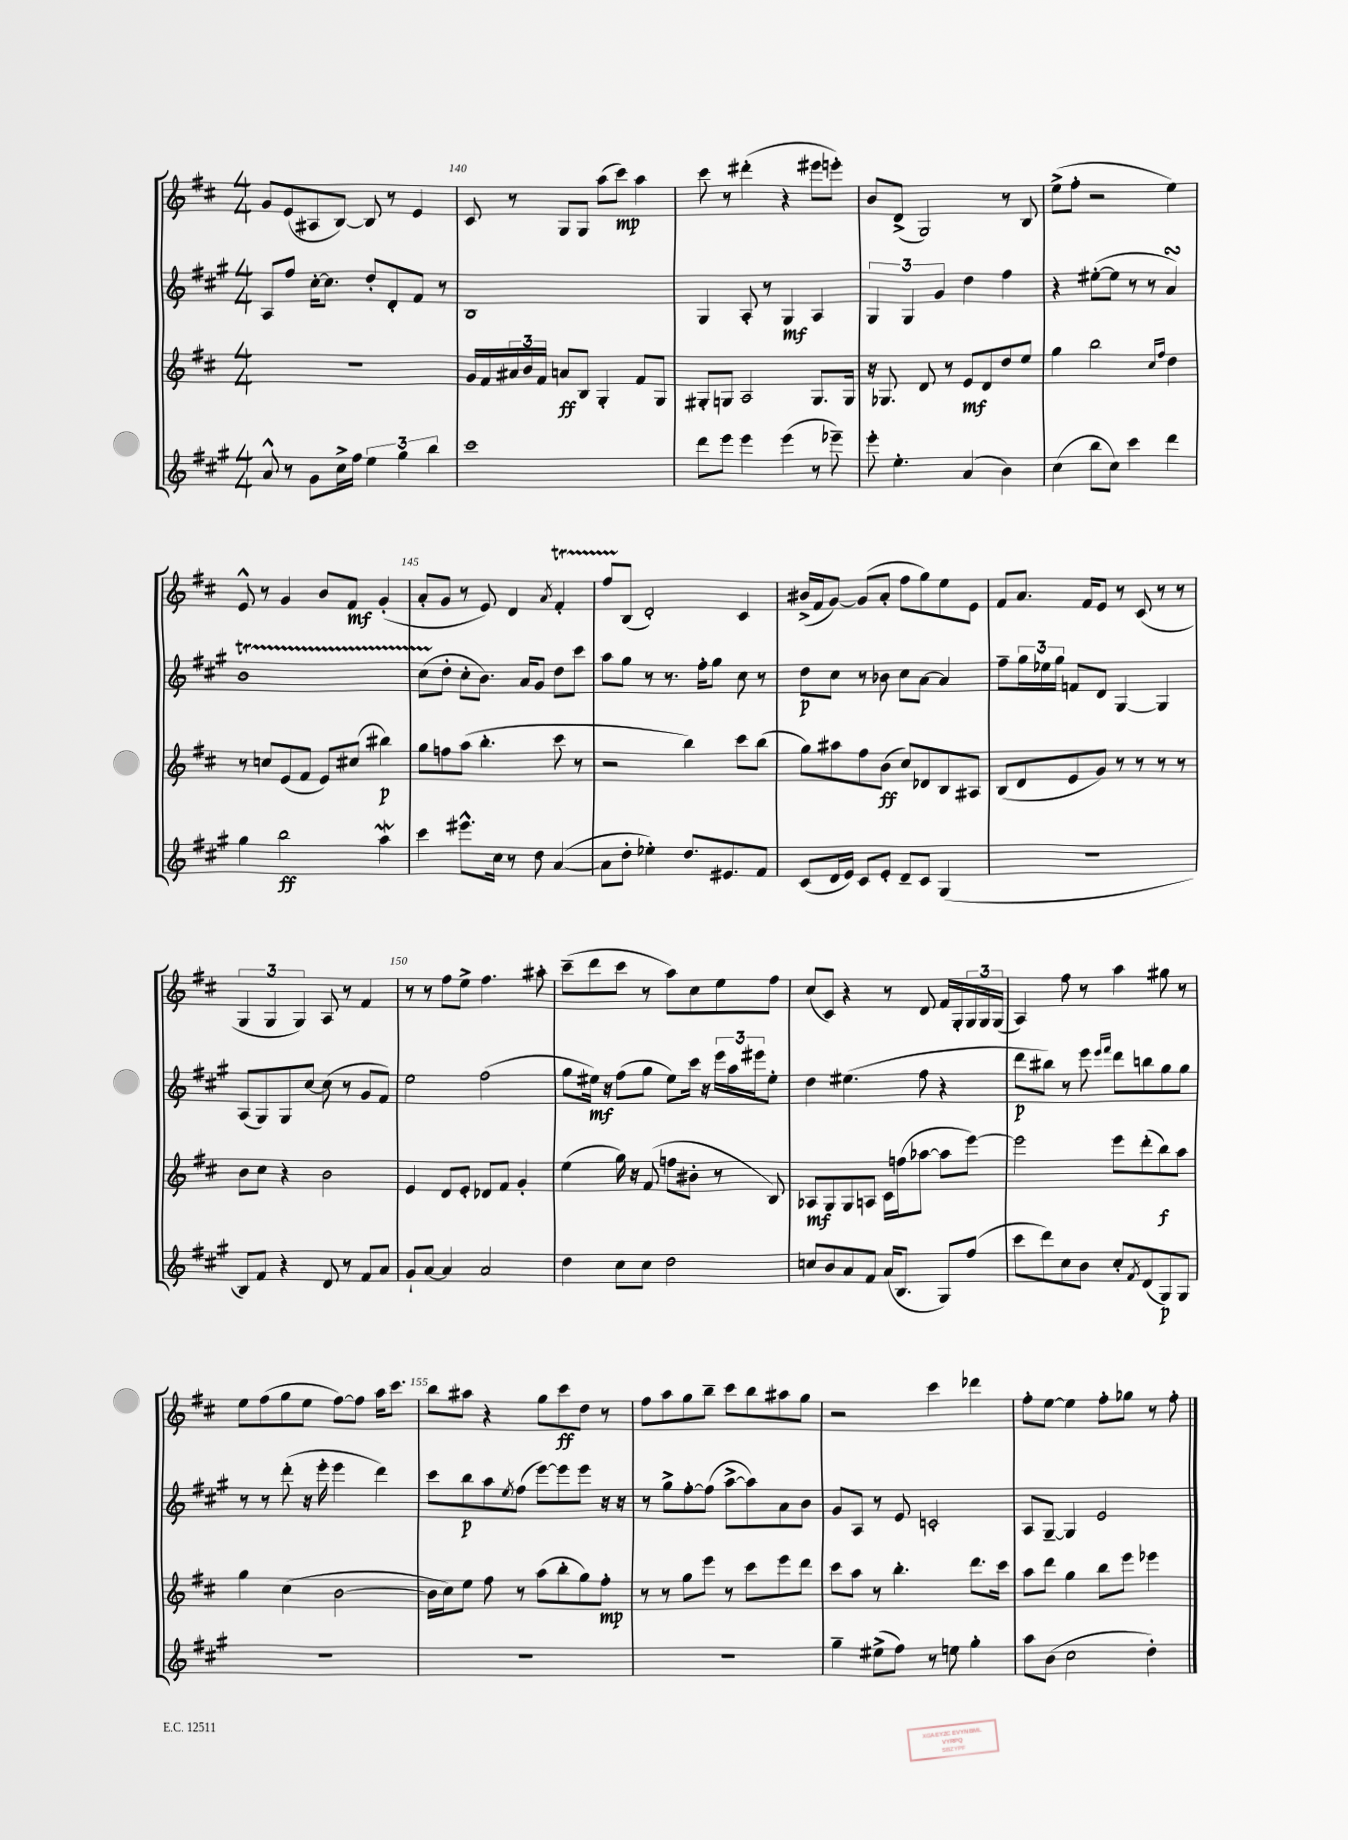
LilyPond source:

<<
\new StaffGroup <<
\new Staff = "s0" {
    \clef treble \key d \major \numericTimeSignature \time 4/4
    g'8 e'8( ais8 b8~) b8 r8 e'4 |
    cis'8 r8 g8 g8 a''8( cis'''8\mp) a''4 |
    cis'''8 r8 dis'''4-.( r4 eis'''8 e'''8-.) |
    b'8 d'8->( g2) r8 b8 |
    e''8->( fis''8-. r2 e''4) |
    e'8-^ r8 g'4 b'8 fis'8\mf g'4-.( |
    a'8-. g'8 r8 e'8) d'4 \acciaccatura { a'8 } fis'4-.\startTrillSpan |
    fis''8 b8\stopTrillSpan( d'2-.) cis'4 |
    bis'16->( fis'16 g'8~) g'8( a'8-. fis''8 g''8) e''8 e'8 |
    fis'8 a'8. fis'16 e'8 r8 cis'8( r8 r8 |
    \tuplet 3/2 { g4 g4 g4) } a8 r8 fis'4 |
    r8 r8 fis''8 e''8-> fis''4. ais''8-. |
    cis'''8--( d'''8 cis'''8 r8 a''8) cis''8 e''8 fis''8 |
    cis''8( cis'8) r4 r8 d'8 fis'16 g16-. \tuplet 3/2 { g16 g16 g16( } |
    a4) fis''8 r8 a''4 gis''8 r8 |
    e''8 fis''8( g''8 e''8 fis''8~) fis''8 a''16 cis'''8. |
    b''8 ais''8 r4 g''8 cis'''8\ff d''8 r8 |
    fis''8 a''8 g''8 b''8-- cis'''8 b''8 ais''8 g''8 |
    r2 cis'''4 des'''4 |
    fis''8-. e''8~ e''4 fis''8-. ges''8 r8 fis''8-. \bar "|." |
}
\new Staff = "s1" {
    \clef treble \key a \major \numericTimeSignature \time 4/4
    a8 fis''8 cis''16~-. cis''8. d''8-. d'8-. fis'8 r8 |
    b1 |
    gis4 a8-. r8 gis4\mf a4 |
    \tuplet 3/2 { gis4 gis4 gis'4 } d''4 fis''4 |
    r4 eis''8~-.( eis''8 r8 r8 a'4\turn) |
    b'1\startTrillSpan |
    cis''8( d''8-.\stopTrillSpan cis''8-. b'8.) a'16 gis'8 d''8 cis'''8 |
    a''8 gis''8 r8 r8. fis''16-. gis''8 cis''8 r8 |
    d''8\p cis''8 r8 bes'8 cis''8 a'8~ a'4 |
    fis''8-- \tuplet 3/2 { gis''16 ees''16 gis''16 } f'8 d'8 gis4~ gis4 |
    a8( gis8) gis8 cis''8~ cis''8( r8 gis'8 fis'8) |
    e''2 fis''2( |
    gis''8 eis''16\mf) r16 fis''8( gis''8 eis''8) cis'''16 r16 \tuplet 3/2 { e'''16 a''16 eis'''16 } eis''8-. |
    d''4 eis''4.( fis''8 r4 |
    d'''8\p bis''8) r8 e'''8 \grace { e'''16 fis'''16 } d'''8 b''8 gis''8 gis''8 |
    r8 r8 d'''8-.( r16 e'''16-. e'''4 d'''4) |
    cis'''8 b''8\p a''8 \acciaccatura { e''8 } fis''8( e'''8~) e'''8 e'''8 r16 r16 |
    r8 gis''8-> fis''8~-. fis''8( a''8~-> a''8) a'8 b'8 |
    gis'8 a8 r8 e'8 c'2-. |
    a8 gis8~-- gis4 e'2 \bar "|." |
}
\new Staff = "s2" {
    \clef treble \key d \major \numericTimeSignature \time 4/4
    R1 |
    g'16 fis'16 \tuplet 3/2 { ais'16 b'16 fis'16 } a'8\ff b8 g4-. fis'8 g8 |
    gis8-. g8 a2 g8. g16 |
    r16 ges8. d'8 r8 e'8\mf d'8 d''8 e''8 |
    g''4 b''2 \grace { cis''16 fis''16 } d''4 |
    r8 c''8 e'8( fis'8 e'8) cis''8( bis''4\p) |
    g''8 f''8 a''8( b''4.-. cis'''8 r8 |
    r2 b''4) cis'''8 b''8( |
    g''8) ais''8 fis''8 b'8\ff( cis''8) des'8 b8 ais8 |
    b8( d'8 e'8 g'8) r8 r8 r8 r8 |
    b'8 cis''8 r4 b'2 |
    e'4 d'8 e'8-. des'8 fis'8 g'4-. |
    e''4( g''16) r16 fis'8( f''8 bis'8-. r8 b8) |
    aes8\mf g8 g8 a8 cis'16 f''16( aes''8~ aes''8 e'''8~) |
    e'''2 e'''8 d'''8-.( b''8\f) a''8 |
    g''4 cis''4( b'2~ |
    b'16 cis''16) e''8 fis''8 r8 a''8( b''8-. g''8) fis''8-.\mp |
    r8 r8 g''8 e'''8 r8 cis'''8 e'''8 d'''8 |
    cis'''8 a''8 r8 b''4.-. d'''8. cis'''16 |
    a''8 d'''8 g''4 b''8 e'''8 ees'''4 \bar "|." |
}
\new Staff = "s3" {
    \clef treble \key a \major \numericTimeSignature \time 4/4
    a'8-^ r8 gis'8 cis''16-> fis''16 \tuplet 3/2 { e''4 gis''4 b''4 } |
    cis'''1 |
    d'''8 e'''8 e'''4 e'''4( r8 ees'''8--) |
    e'''8-. e''4.-. a'4( b'4) |
    cis''4( b''8 cis''8) cis'''4 d'''4 |
    gis''4 b''2\ff a''4\mordent |
    cis'''4 eis'''8.-^ cis''16 r8 d''8 a'4~( |
    a'8 d''8-. ees''4-.) d''8. eis'8. fis'8 |
    cis'8( d'16 e'16) cis'8 e'8-. d'8-- cis'8 gis4( |
    R1 |
    b8) fis'8 r4 d'8 r8 fis'8 a'8 |
    gis'8-! a'8~ a'4 a'2 |
    d''4 cis''8 cis''8 d''2 |
    c''8 b'8 a'8 fis'8 a'16( b8. gis8) fis''8( |
    cis'''8 d'''8) cis''8 b'8 cis''8-. \acciaccatura { fis'8 } d'8( gis8\p) gis8 |
    R1 |
    R1 |
    R1 |
    gis''4-- eis''8->( fis''8) r8 e''8 gis''4-. |
    a''8 b'8( cis''2 d''4-.) \bar "|." |
}
>>
>>
\layout { \context { \Score currentBarNumber = #139 \override BarNumber.break-visibility = ##(#f #t #t) barNumberVisibility = #(every-nth-bar-number-visible 5) } }
